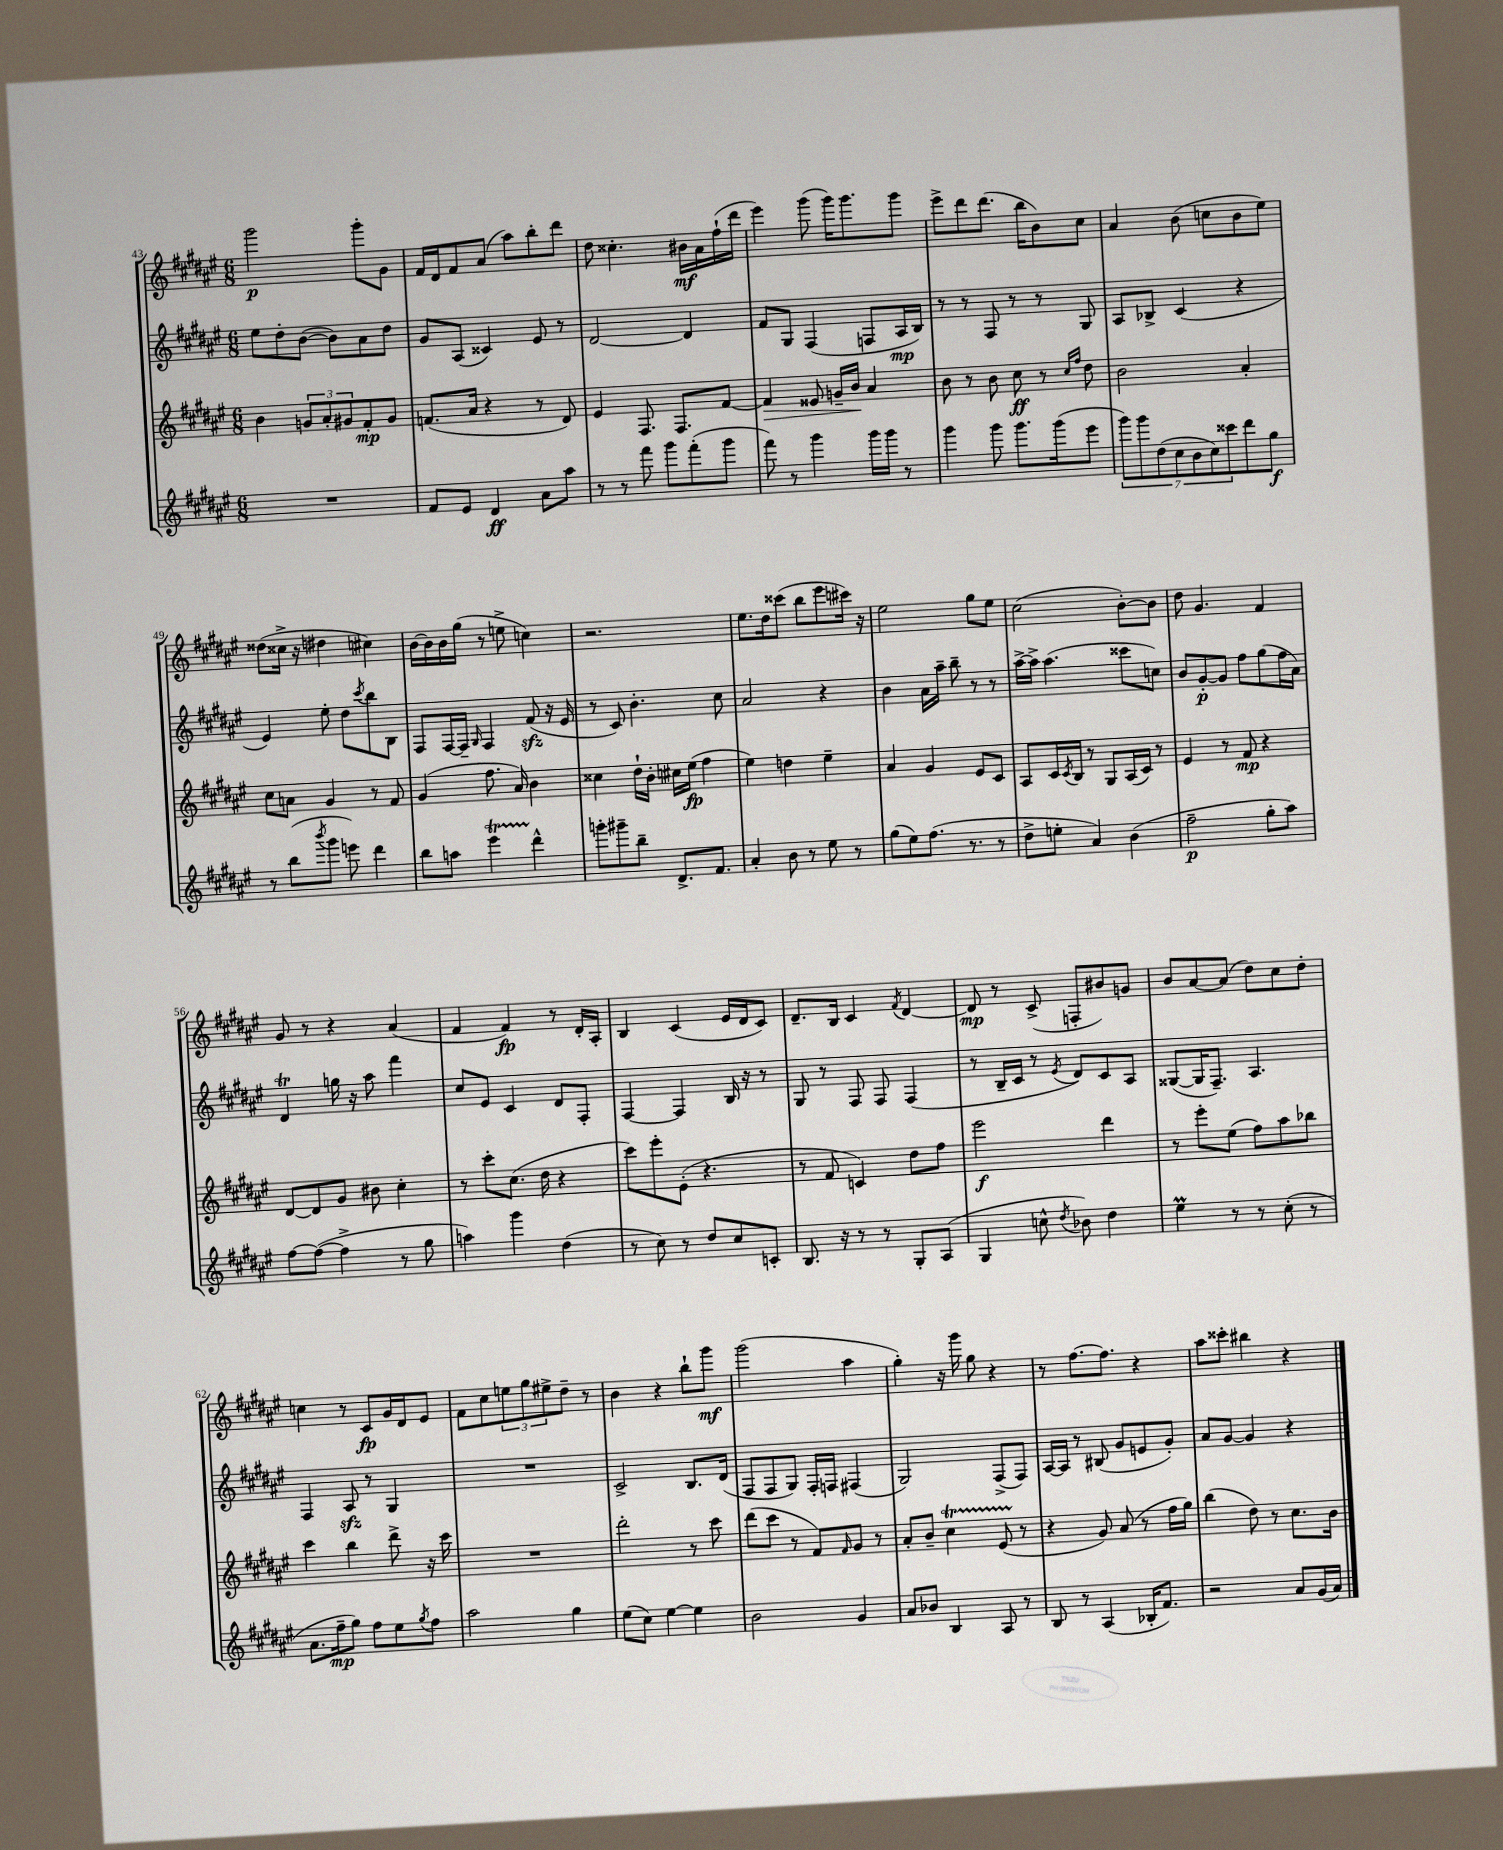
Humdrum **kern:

**kern	**dynam	**kern	**dynam	**kern	**dynam	**kern	**dynam
*part4	*part4	*part3	*part3	*part2	*part2	*part1	*part1
*staff4	*staff4	*staff3	*staff3	*staff2	*staff2	*staff1	*staff1
*clefG2	*	*clefG2	*	*clefG2	*	*clefG2	*
*k[f#c#g#d#a#e#]	*	*k[f#c#g#d#a#e#]	*	*k[f#c#g#d#a#e#]	*	*k[f#c#g#d#a#e#]	*
*M6/8	*	*M6/8	*	*M6/8	*	*M6/8	*
=43	=43	=43	=43	=43	=43	=43	=43
2.r	.	4b\	.	8ee#\L	.	2ggg#\	p
.	.	.	.	8dd#'\	.	.	.
.	.	12gn/L	.	([8b\J	.	.	.
.	.	12a#'/	.	.	.	.	.
.	.	.	.	8b\L])	.	.	.
.	.	12g#X/	.	.	.	.	.
.	.	8f#'/	mp	8a#\	.	8ggg#'\L	.
.	.	8g#/J	.	8dd#\J	.	8g#\J	.
=44	=44	=44	=44	=44	=44	=44	=44
8f#/L	.	(8.fn/L	.	8g#/L	.	16f#/LL	.
.	.	.	.	.	.	16d#/J	.
8e#/J	.	.	.	(8A#/J	.	8f#/	.
.	.	16a#/Jk	.	.	.	.	.
4d#/	ff	4r	.	4c##X/)	.	(8a#/J	.
.	.	.	.	.	.	8aa#\L)	.
8a#\L	.	8r	.	8e#/	.	8bb'\	.
8aa#\J	.	8d#/)	.	8r	.	8ddd#\J	.
=45	=45	=45	=45	=45	=45	=45	=45
8r	.	4e#/	.	[2d#/	.	8dd#\	.
8r	.	.	.	.	.	4.cc##X'\	.
8fff#\	.	8.F#/	.	.	.	.	.
8ggg#\L	.	.	.	.	.	.	.
.	.	8.F#/L	.	.	.	.	.
(8fff#'\	.	.	.	4d#/]	.	16b#X\LL	mf
.	.	.	.	.	.	16a#\	.
8ggg#\J	.	[8f#/J	.	.	.	(16ff#`\	.
.	.	.	.	.	.	16ddd#\JJ	.
=46	=46	=46	=46	=46	=46	=46	=46
!	!	!	!LO:HP:b	!	!	!	!
8fff#\)	.	4f#/]	>	8f#/L	.	4eee#\)	.
8r	.	.	.	8G#/J	.	.	.
4ggg#\	.	8e##X/	.	(4F#/	.	(8ggg#\	.
.	.	16gn~/LL	.	.	.	16ggg#\KL)	.
.	.	16b/JJ	.	.	.	8.ggg#\	.
16ggg#\LL	.	4a#/	]	8Fn/L	.	.	.
16ggg#\JJ	.	.	.	.	.	.	.
8r	.	.	.	16A#/L	mp	8ggg#\J	.
.	.	.	.	16B/JJ)	.	.	.
=47	=47	=47	=47	=47	=47	=47	=47
4ggg#\	.	8b\	.	8r	.	8eee#^\L	.
.	.	8r	.	8r	.	8ddd#\	.
8ggg#\	.	8b\	.	8F#/	.	(8.ddd#\J	.
8.ggg#\L	.	8cc#\	ff	8r	.	.	.
.	.	.	.	.	.	16bb\KL	.
.	.	8r	.	8r	.	8b\)	.
(16ggg#\k	.	.	.	.	.	.	.
.	.	16qqcc#/LL	.	.	.	.	.
.	.	16qqff#/JJ	.	.	.	.	.
8eee#\J	.	8dd#\	.	8G#/	.	8cc#\J	.
=48	=48	=48	=48	=48	=48	=48	=48
14ggg#\L)	.	2b\	.	8A#/L	.	4a#/	.
14ggg#\	.	.	.	.	.	.	.
.	.	.	.	8B-X^/J	.	.	.
(14dd#\	.	.	.	.	.	.	.
14cc#\	.	.	.	.	.	.	.
.	.	.	.	(4c#/	.	(8b\	.
14b\	.	.	.	.	.	.	.
14cc#\)	.	.	.	.	.	.	.
.	.	.	.	.	.	8ccn\L	.
14ccc##X\	.	.	.	.	.	.	.
8ddd#\	.	4a#'/	.	4r	.	8b\	.
8gg#\J	f	.	.	.	.	8ee#\J)	.
!!LO:LB:g=z
=49	=49	=49	=49	=49	=49	=49	=49
8r	.	8cc#\L	.	4e#/)	.	(8dd##X\L	.
(8bb\L	.	8an\J	.	.	.	16cc##X^\Jk	.
.	.	.	.	.	.	16r	.
8qbbb/	.	.	.	.	.	.	.
8ggg#\J	.	4g#/	.	8ee#'\	.	4dd#X\	.
8eeen\)	.	.	.	8dd#\L	.	.	.
.	.	.	.	8qccc#/	.	.	.
4ddd#\	.	8r	.	8bb\	.	4cc#X\)	.
.	.	8f#/	.	8B\J	.	.	.
=50	=50	=50	=50	=50	=50	=50	=50
8bb\L	.	(4g#/	.	8F#/L	.	[16b\LL	.
.	.	.	.	.	.	16b\]	.
8aan\J	.	.	.	[16F#/L	.	16b\	.
.	.	.	.	16F#~/JJ]	.	(16gg#\JJ	.
.	.	.	.	16qqG#/	.	.	.
4eee#t\	.	8.ff#\	.	4F#/	.	8r	.
.	.	.	.	.	.	8een^\	.
.	.	16a#/)	.	.	.	.	.
4ddd#^^\	.	4b\	.	(8f#zz/	.	4ccn\)	.
.	.	.	.	16r	.	.	.
.	.	.	.	16e#/	.	.	.
=51	=51	=51	=51	=51	=51	=51	=51
8gggn'\L	.	4cc##X\	.	8r	.	2.r	.
8ggg#X~\	.	.	.	8c#/)	.	.	.
8bb~\J	.	16dd#`\LL	.	4.b'\	.	.	.
.	.	16b'\JJ	.	.	.	.	.
8.d#^/L	.	16cc#X\LL	.	.	.	.	.
.	.	(16ee#\JJ	fp	.	.	.	.
.	.	4ff#\	.	.	.	.	.
8.f#/J	.	.	.	.	.	.	.
.	.	.	.	8cc#\	.	.	.
=52	=52	=52	=52	=52	=52	=52	=52
4a#'/	.	4ee#\)	.	2a#/	.	8.ee#\L	.
.	.	.	.	.	.	16dd#\k	.
8b\	.	4ddn\	.	.	.	(8ccc##X\J	.
8r	.	.	.	.	.	8bb\L	.
8ee#\	.	4ee#~\	.	4r	.	8eee#\	.
8r	.	.	.	.	.	16ccc#X\Jk)	.
.	.	.	.	.	.	16r	.
=53	=53	=53	=53	=53	=53	=53	=53
(8gg#\L	.	4a#/	.	4b\	.	2ee#\	.
8ee#\)	.	.	.	.	.	.	.
(8.ff#\J	.	4g#/	.	16a#\LL	.	.	.
.	.	.	.	16aa#~\JJ	.	.	.
.	.	.	.	8bb~\	.	.	.
8.r	.	.	.	.	.	.	.
.	.	8e#/L	.	8r	.	8gg#\L	.
8r	.	8c#/J	.	8r	.	8ee#\J	.
=54	=54	=54	=54	=54	=54	=54	=54
8dd#^\L	.	8A#/L	.	[16aa#^\LL	.	(2cc#\	.
.	.	.	.	16aa#^\JJ]	.	.	.
8een'\J	.	16c#/L	.	(4.aa#\	.	.	.
.	.	8qc#/	.	.	.	.	.
.	.	16B/JJ	.	.	.	.	.
4a#/)	.	8r	.	.	.	.	.
.	.	8G#/L	.	.	.	.	.
(4b\	.	(16A#/L	.	8ccc##X\L	.	[8b'\L)	.
.	.	16c#/JJ)	.	.	.	.	.
.	.	8r	.	8ccn\J)	.	8b\J]	.
=55	=55	=55	=55	=55	=55	=55	=55
2ff#~\	p	4e#/	.	8b/L	.	8dd#\	.
.	.	.	.	[8g#'/	p	4.g#/	.
.	.	8r	.	8g#/J]	.	.	.
.	.	8f#/	mp	8ff#\L	.	.	.
8gg#'\L	.	4r	.	(8gg#\	.	4f#/	.
8aa#\J)	.	.	.	16ff#\L	.	.	.
.	.	.	.	16a#\JJ)	.	.	.
!!LO:LB:g=z
=56	=56	=56	=56	=56	=56	=56	=56
[8ff#\L	.	[8d#/L	.	4d#T/	.	8g#/	.
(8ff#\J_	.	8d#/]	.	.	.	8r	.
4ff#^\]	.	8g#/J	.	16ggn\	.	4r	.
.	.	.	.	16r	.	.	.
.	.	8b#X\	.	8aa#\	.	.	.
8r	.	4cc#'\	.	4fff#\	.	(4a#/	.
8gg#\	.	.	.	.	.	.	.
=57	=57	=57	=57	=57	=57	=57	=57
4aan\)	.	8r	.	8cc#/L	.	4f#/	.
.	.	8ccc#'\L	.	8e#/J	.	.	.
4ggg#\	.	(8.cc#\J	.	4c#/	.	4f#/)	fp
.	.	16dd#\	.	.	.	.	.
(4dd#\	.	4r	.	8d#/L	.	8r	.
.	.	.	.	8F#'/J	.	16d#'/LL	.
.	.	.	.	.	.	16A#'/JJ	.
=58	=58	=58	=58	=58	=58	=58	=58
8r	.	8ccc#\L)	.	[4F#/	.	4B/	.
8cc#\)	.	8eee#'\	.	.	.	.	.
8r	.	(8e#'\J	.	4F#/]	.	(4c#/	.
8dd#/L	.	4.r	.	.	.	.	.
8cc#/	.	.	.	16B/	.	16e#/LL	.
.	.	.	.	16r	.	16d#/J	.
8cn'/J	.	.	.	8r	.	8c#/J)	.
=59	=59	=59	=59	=59	=59	=59	=59
8.B/	.	8r	.	8G#/	.	8.d#~/L	.
.	.	8f#/	.	8r	.	.	.
16r	.	.	.	.	.	16B/Jk	.
8r	.	4cn/)	.	8F#/	.	4c#/	.
8r	.	.	.	8F#/	.	.	.
.	.	.	.	.	.	8qf#/	.
8G#'/L	.	8dd#\L	.	(4F#/	.	[4d#/	.
(8A#/J	.	8ff#\J	.	.	.	.	.
=60	=60	=60	=60	=60	=60	=60	=60
4G#/	.	2eee#\	f	8r	.	8d#/]	mp
.	.	.	.	16B~/LL	.	8r	.
.	.	.	.	16c#/JJ	.	.	.
8ccn^^\	.	.	.	8r	.	(8c#^/	.
8qdd#/	.	.	.	8qe#/	.	.	.
8b-X\)	.	.	.	8d#/L)	.	8Fn'/L	.
4dd#\	.	4ddd#\	.	8c#/	.	8b#X/)	.
.	.	.	.	8A#/J	.	8gn/J	.
=61	=61	=61	=61	=61	=61	=61	=61
4ee#m\	.	8r	.	([8G##X/L	.	8b/L	.
.	.	8eee#'\L	.	16G##/K]	.	[8a#/	.
.	.	.	.	8.F#~/J)	.	.	.
8r	.	(8ee#\J	.	.	.	(8a#/J]	.
8r	.	8ff#\L)	.	4.A#/	.	8dd#\L)	.
(8cc#'\	.	8aa#\	.	.	.	8cc#\	.
8r	.	8bb-X\J	.	.	.	8dd#'\J	.
!!LO:LB:g=z
=62	=62	=62	=62	=62	=62	=62	=62
8.a#\L	.	4ccc#\	.	4F#/	.	4ccn\	.
16ff#~\k	mp	.	.	.	.	.	.
8gg#\J)	.	4bb\	.	8A#zz/	.	8r	.
8ff#\L	.	.	.	8r	.	8c#/L	fp
8ee#\	.	8ddd#^\	.	4G#/	.	16g#/L	.
.	.	.	.	.	.	16d#/J	.
8qgg#/	.	.	.	.	.	.	.
8ff#\J	.	16r	.	.	.	8e#/J	.
.	.	16ccc#\	.	.	.	.	.
=63	=63	=63	=63	=63	=63	=63	=63
2aa#\	.	2.r	.	2.r	.	8f#\L	.
.	.	.	.	.	.	8cc#\	.
.	.	.	.	.	.	12een\	.
.	.	.	.	.	.	12gg#\	.
.	.	.	.	.	.	12ee#X^\	.
4gg#\	.	.	.	.	.	8dd#~\J	.
.	.	.	.	.	.	8r	.
=64	=64	=64	=64	=64	=64	=64	=64
(8ee#\L	.	2ddd#'\	.	2c#^/	.	4b\	.
8cc#\J)	.	.	.	.	.	.	.
[4ee#\	.	.	.	.	.	4r	.
4ee#\]	.	8r	.	8.B/L	.	8bb`\L	.
.	.	8ccc#\	.	.	.	8ggg#\J	mf
.	.	.	.	(16d#/Jk	.	.	.
=65	=65	=65	=65	=65	=65	=65	=65
2b\	.	(8ddd#\L	.	8F#/L	.	(2ggg#\	.
.	.	8ccc#\J	.	8F#/	.	.	.
.	.	8r	.	8G#/J)	.	.	.
.	.	8f#/L)	.	16F#'/LL	.	.	.
.	.	.	.	16Fn/JJ	.	.	.
.	.	16qqf#/	.	.	.	.	.
4g#/	.	8g#/J	.	(4F#X/	.	4aa#\	.
.	.	8r	.	.	.	.	.
=66	=66	=66	=66	=66	=66	=66	=66
8a#/L	.	8a#'/L	.	2G#/)	.	4gg#'\)	.
8b-X/J	.	8b~/J	.	.	.	.	.
4B/	.	4cc#T\	.	.	.	16r	.
.	.	.	.	.	.	16ggg#\	.
.	.	.	.	.	.	8gg#\	.
8A#/	.	(8e#TTT/	.	(8F#^/L	.	4r	.
8r	.	8r	.	8F#/J)	.	.	.
=67	=67	=67	=67	=67	=67	=67	=67
8B/	.	4r	.	[16A#/LL	.	8r	.
.	.	.	.	16A#/JJ]	.	.	.
8r	.	.	.	8r	.	[8.ff#\L	.
(4A#/	.	8g#/)	.	(8B#X/	.	.	.
.	.	.	.	.	.	8.ff#\J]	.
.	.	(8a#/	.	8g#/L	.	.	.
16B-X'/KL	.	8r	.	8en/	.	4r	.
8.f#/J)	.	.	.	.	.	.	.
.	.	16ff#\LL	.	8g#'/J)	.	.	.
.	.	16gg#\JJ)	.	.	.	.	.
=68	=68	=68	=68	=68	=68	=68	=68
2r	.	(4bb\	.	8a#/L	.	8aa#\L	.
.	.	.	.	[8g#/J	.	8ccc##X'\J	.
.	.	8dd#\)	.	4g#/]	.	4bb#X\	.
.	.	8r	.	.	.	.	.
8a#/L	.	8.cc#\L	.	4r	.	4r	.
(16g#/L	.	.	.	.	.	.	.
16a#/JJ)	.	16b\Jk	.	.	.	.	.
==	==	==	==	==	==	==	==
*-	*-	*-	*-	*-	*-	*-	*-
